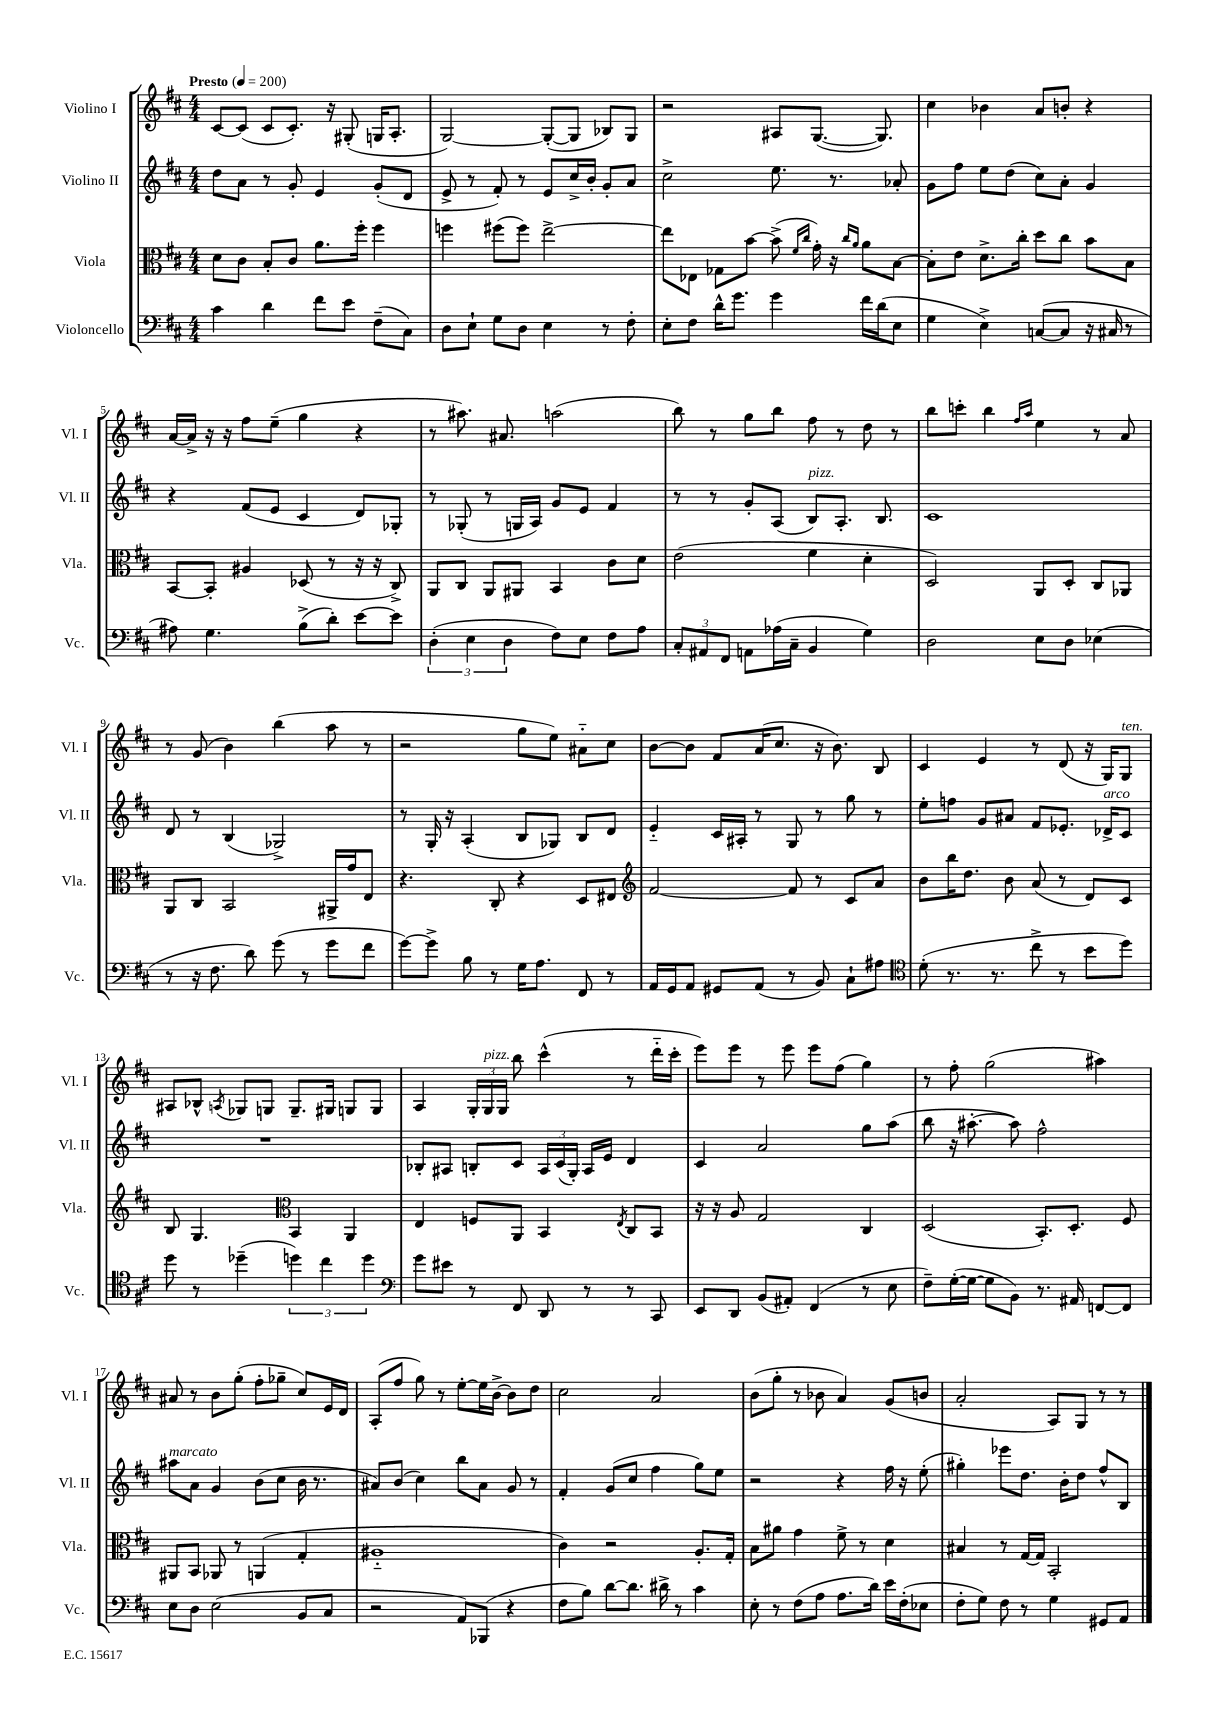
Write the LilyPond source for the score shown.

<<
\new StaffGroup <<
\new Staff = "s0" \with { instrumentName = "Violino I" shortInstrumentName = "Vl. I" } {
    \clef treble \key d \major \numericTimeSignature \time 4/4 \tempo "Presto" 4 = 200
    \autoBeamOff cis'8[~ cis'8]( cis'8[ cis'8.]-.) r16 gis8-.( g16[ a8.]-. |
    g2~) g8[~-.( g8] bes8[) g8] |
    r2 ais8[ g8.]~( g8.) |
    cis''4 bes'4 a'8[ b'8]-. r4 |
    a'16[~ a'16]-> r16 r16 fis''8[ e''8]--( g''4 r4 |
    r8 ais''8.) ais'8. a''2( |
    b''8) r8 g''8[ b''8] fis''8 r8 d''8 r8 |
    b''8[ c'''8]-. b''4 \grace { fis''16[ a''16] } e''4 r8 a'8 |
    r8 g'8( b'4) b''4( a''8 r8 |
    r2 g''8[ e''8]) ais'8[-_ cis''8] |
    b'8[~ b'8] fis'8[ a'16( cis''8.] r16 b'8.) b8 |
    cis'4 e'4 r8 d'8( r16 g16[) g8]^\markup { \italic "ten." } |
    ais8[ bes8]-^ \acciaccatura { a8 } ges8[ g8] g8.[-- gis16] g8[ g8] |
    a4 \tuplet 3/2 { g16[-. g16^\markup { \italic "pizz." } g16] } b''8 cis'''4-^( r8 d'''16[-_ cis'''16]-. |
    e'''8[) e'''8] r8 e'''8 e'''8[ fis''8]( g''4) |
    r8 fis''8-. g''2( ais''4) |
    ais'8 r8 b'8[ g''8]-.( fis''8[-. ges''8]-- cis''8[) e'16 d'16] |
    a8[-.( fis''8] g''8) r8 e''8[~-. e''16 b'16]~-> b'8[ d''8] |
    cis''2 a'2 |
    b'8[( g''8]-. r8 bes'8 a'4) g'8[( b'8] |
    a'2-. a8[) g8] r8 r8 \bar "|." |
}
\new Staff = "s1" \with { instrumentName = "Violino II" shortInstrumentName = "Vl. II" } {
    \clef treble \key d \major \numericTimeSignature \time 4/4
    \autoBeamOff d''8[ a'8] r8 g'8-. e'4 g'8[-.( d'8] |
    e'8-> r8 fis'8-.) r8 e'8[ cis''16-> b'16]-. g'8[-. a'8] |
    cis''2-> e''8. r8. aes'8-. |
    g'8[ fis''8] e''8[ d''8]( cis''8[) a'8]-. g'4 |
    r4 fis'8[( e'8] cis'4 d'8[) ges8]-. |
    r8 ges8-.( r8 g16[ a16]) g'8[ e'8] fis'4 |
    r8 r8 g'8[-. a8]( b8[^\markup { \italic "pizz." }) a8.]-. b8. |
    cis'1 |
    d'8 r8 b4( ges2->) |
    r8 g16-. r16 a4-.( b8[ ges8]) b8[ d'8] |
    e'4-_ cis'16[ ais16]-. r8 g8 r8 g''8 r8 |
    e''8[-. f''8] g'8[ ais'8] fis'8[ ees'8.]-. des'16[->^\markup { \italic "arco" } cis'8] |
    R1 |
    bes8[-. ais8] b8[-. cis'8] \tuplet 3/2 { ais16[ cis'16( g16]-.) } ais16[ e'16] d'4 |
    cis'4 a'2 g''8[ a''8]( |
    b''8 r16 ais''8.~-. ais''8) fis''2-^ |
    ais''8[^\markup { \italic "marcato" } a'8] g'4 b'8[( cis''8] b'16 r8. |
    ais'8[) b'8]( cis''4) b''8[ ais'8] g'8 r8 |
    fis'4-. g'8[( cis''8] fis''4 g''8[) e''8] |
    r2 r4 fis''16 r16 e''8-.( |
    gis''4-.) ees'''8[ d''8.] b'16[-. d''8] fis''8[-^ b8] \bar "|." |
}
\new Staff = "s2" \with { instrumentName = "Viola" shortInstrumentName = "Vla." } {
    \clef alto \key d \major \numericTimeSignature \time 4/4
    \autoBeamOff d'8[ cis'8] b8[-. cis'8] a'8.[ fis''16]-. fis''4 |
    f''4 fis''8[( fis''8]) e''2~-> |
    e''8[ ees8] ges8[ b'8]~ b'8->( \grace { fis'16[ cis''16] } g'16-.) r16 \grace { cis''16[ a'16] } a'8[ b8]~ |
    b8[-. e'8] d'8.[-> cis''16]-. d''8[ cis''8] b'8[ b8] |
    b,8[~ b,8]-. ais4 des8( r8 r16 r16 cis8->) |
    a,8[ cis8] a,8[ ais,8] b,4 cis'8[ d'8] |
    e'2( fis'4 d'4-. |
    d2) a,8[ d8]-. cis8[ aes,8] |
    a,8[ cis8] b,2 ais,16[-> g'16 e8] |
    r4. cis8-. r4 d8[ eis8] |
    \clef treble fis'2~ fis'8 r8 cis'8[ a'8] |
    b'8[ b''16 d''8.] b'8 a'8( r8 d'8[) cis'8] |
    b8 g4. \clef alto b,4 a,4 |
    e4 f8[ a,8] b,4 \acciaccatura { e8 } cis8[ b,8] |
    r16 r16 a8 g2 cis4 |
    d2( b,8.[-.) d8.]-. fis8 |
    ais,8[ b,8] aes,8 r8 a,4( g4-. |
    ais1-_ |
    cis'4) r2 a8.[-. g16]-. |
    b8[ ais'8] g'4 fis'8-> r8 d'4 |
    bis4 r8 g16[~ g16] b,2-. \bar "|." |
}
\new Staff = "s3" \with { instrumentName = "Violoncello" shortInstrumentName = "Vc." } {
    \clef bass \key d \major \numericTimeSignature \time 4/4
    \autoBeamOff cis'4 d'4 fis'8[ e'8] fis8[--( cis8]) |
    d8[ e8]-! g8[ d8] e4 r8 fis8-. |
    e8[-. fis8] d'16[-^ g'8.] g'4 fis'16[ d'16( e8] |
    g4 e4->) c8[~( c8] r16 cis16 r8 |
    ais8) g4. b8[->( d'8]-.) e'8[~ e'8] |
    \tuplet 3/2 { d4-.( e4 d4 } fis8[) e8] fis8[ a8] |
    \tuplet 3/2 { cis8[-. ais,8 fis,8] } a,8[ aes16( cis16]-- b,4 g4) |
    d2 e8[ d8] ees4( |
    r8 r16 fis8. d'8) g'8( r8 g'8[ fis'8] |
    g'8[~) g'8]-> b8 r8 g16[ a8.] fis,8 r8 |
    a,16[ g,16 a,8] gis,8[ a,8]( r8 b,8) cis8[-! ais8] |
    \clef tenor d'8-.( r8. r8. cis''8-> r8 b'8[ d''8]) |
    d''8 r8 des''4--( \tuplet 3/2 { d''4) cis''4 d''4 } |
    \clef bass g'8[ eis'8] r8 fis,8 d,8 r8 r8 cis,8 |
    e,8[ d,8] b,8[( ais,8]-.) fis,4( r8 e8 |
    fis8[--) g16~-.( g16]~ g8[ b,8]) r8. ais,16 f,8[~ f,8] |
    e8[ d8] e2( b,8[ cis8] |
    r2 a,8[) bes,,8]( r4 |
    fis8[ b8]) d'8[~ d'8.] dis'16-> r8 cis'4 |
    e8-. r8 fis8[( a8] a8.[ d'16]) e'16[ fis16-.( ees8] |
    fis8[-. g8]) fis8 r8 g4 gis,8[ a,8] \bar "|." |
}
>>
>>
